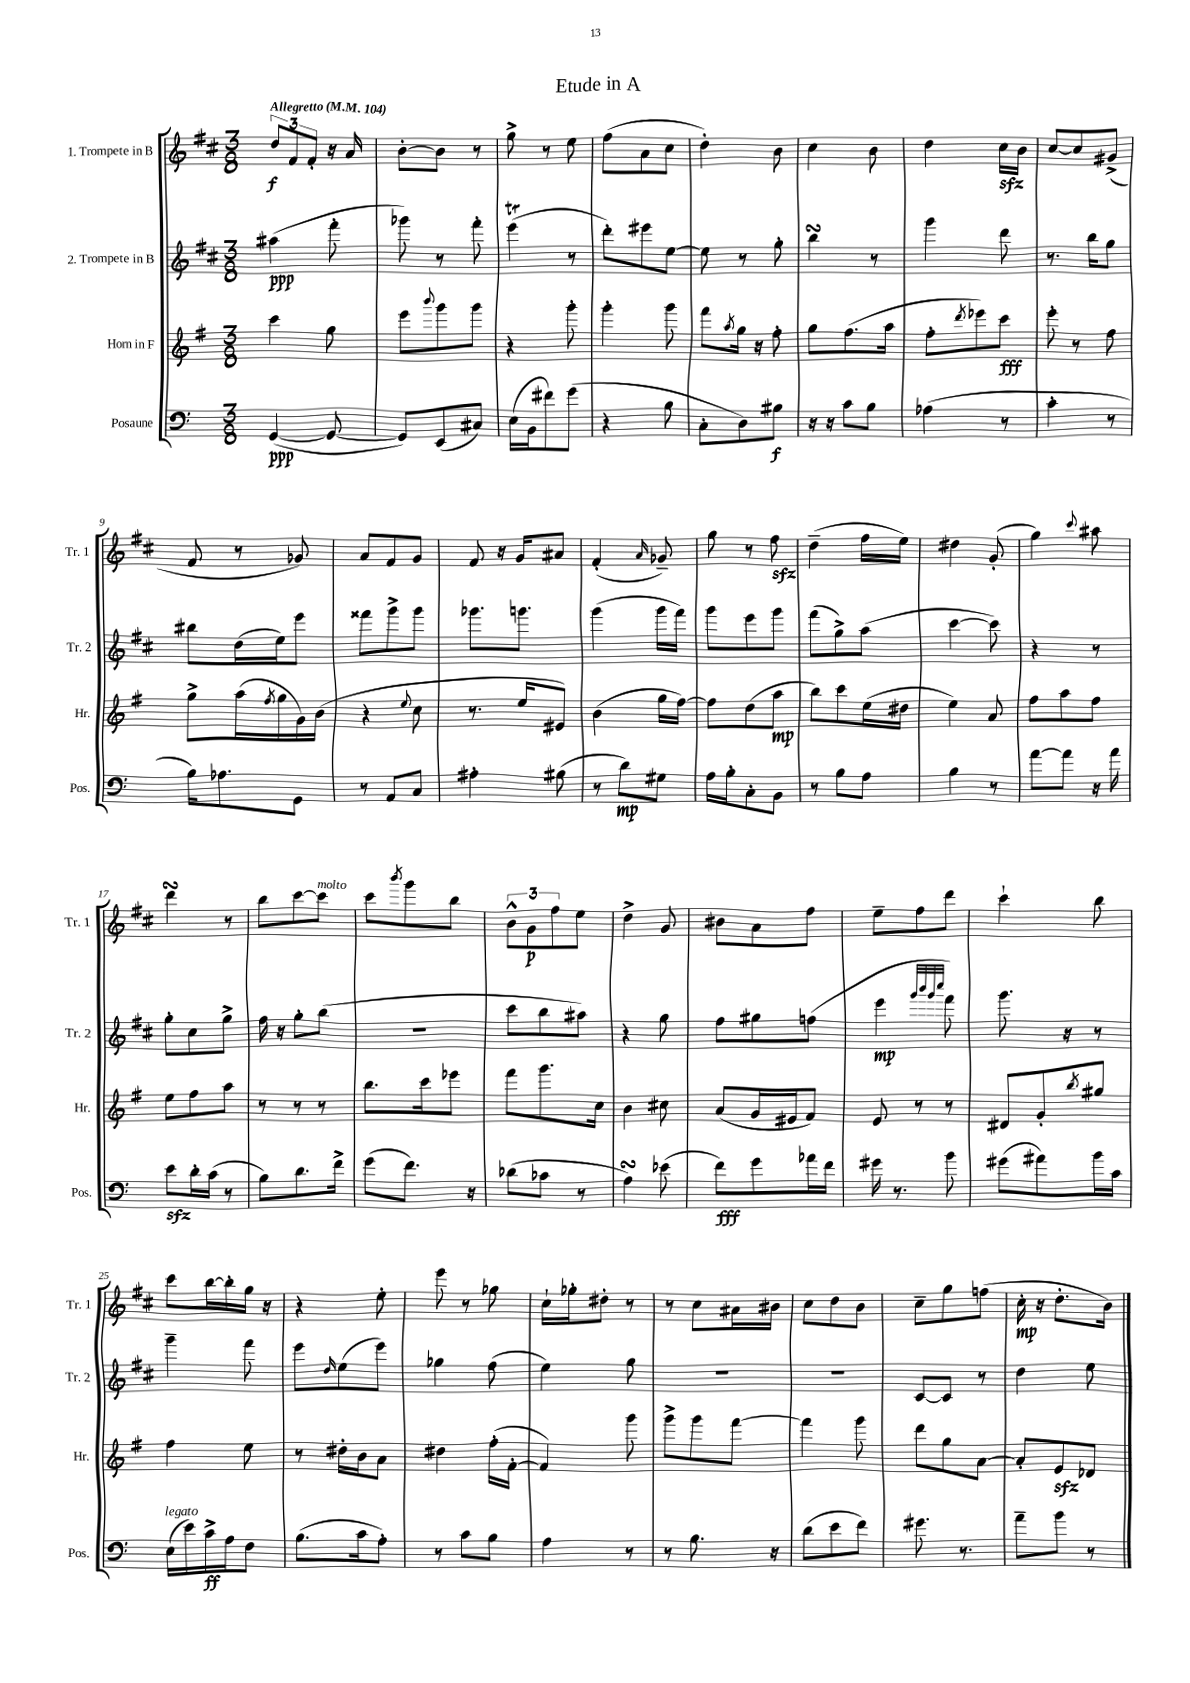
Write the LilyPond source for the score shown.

\header { title = "Etude in A" }
<<
\new StaffGroup <<
\new Staff = "s0" \with { instrumentName = "1. Trompete in B" shortInstrumentName = "Tr. 1" } {
    \clef treble \key d \major \numericTimeSignature \time 3/8 \tempo "Allegretto" 4 = 104
    \tuplet 3/2 { d''8\f fis'8 fis'8-. } r16 a'16 |
    b'8~-. b'8 r8 |
    g''8-> r8 e''8 |
    fis''8( a'8 cis''8 |
    d''4-.) b'8 |
    cis''4 b'8 |
    d''4 cis''16\sfz b'16 |
    cis''8~ cis''8 gis'8->( |
    fis'8 r8 ges'8) |
    a'8 fis'8 g'8 |
    fis'8 r16 g'16 ais'8 |
    fis'4-.( \grace { a'16 } ges'8--) |
    g''8 r8 fis''8\sfz |
    d''4--( fis''16 e''16) |
    dis''4 g'8-.( |
    g''4) \appoggiatura { cis'''8 } ais''8 |
    d'''4\turn r8 |
    b''8 cis'''8~ cis'''8^\markup { \italic "molto" } |
    cis'''8 \acciaccatura { b'''8 } g'''8 b''8 |
    \tuplet 3/2 { b'8-^ g'8\p fis''8 } e''8 |
    d''4-> g'8 |
    bis'8 a'8 fis''8 |
    e''8-- fis''8 d'''8 |
    cis'''4-! b''8 |
    cis'''8 b''16~ b''16-. g''16 r16 |
    r4 e''8-. |
    e'''8 r8 ges''8 |
    cis''16-! ges''16-. dis''8-. r8 |
    r8 cis''8 ais'16 bis'16 |
    cis''8 d''8 b'8 |
    cis''8-- g''8 f''8( |
    cis''16-.\mp r16 d''8.-. b'16) \bar "|." |
}
\new Staff = "s1" \with { instrumentName = "2. Trompete in B" shortInstrumentName = "Tr. 2" } {
    \clef treble \key d \major \numericTimeSignature \time 3/8
    ais''4\ppp( fis'''8-. |
    ges'''8) r8 fis'''8-. |
    e'''4\trill( r8 |
    d'''8-.) eis'''8 e''8~ |
    e''8 r8 g''8-. |
    b''4\turn r8 |
    g'''4 d'''8 |
    r8. b''16 g''8 |
    bis''8 d''16( e''16) e'''8 |
    fisis'''8 g'''8-> g'''8 |
    ges'''8. g'''8. |
    g'''4( g'''16 fis'''16) |
    g'''8 e'''8 g'''8 |
    fis'''8( g''8->) a''8( |
    cis'''4~ cis'''8) |
    r4 r8 |
    g''8-. cis''8 g''8-> |
    fis''16 r16 g''8-. b''8( |
    R4. |
    cis'''8 b''8 ais''8) |
    r4 g''8 |
    fis''8 gis''8 f''8( |
    e'''4\mp \grace { g'''32 b'''32 g'''32 cis''''32 } fis'''8) |
    g'''8. r16 r8 |
    g'''4-- fis'''8 |
    e'''8 \grace { d''16 } e''8( e'''8) |
    ges''4 fis''8( |
    e''4) g''8 |
    R4. |
    R4. |
    cis'8~ cis'8 r8 |
    d''4 e''8 \bar "|." |
}
\new Staff = "s2" \with { instrumentName = "Horn in F" shortInstrumentName = "Hr." } {
    \clef treble \key g \major \numericTimeSignature \time 3/8
    c'''4 g''8 |
    e'''8 \appoggiatura { b'''8 } g'''8 g'''8 |
    r4 g'''8-. |
    g'''4-. g'''8 |
    fis'''8 \acciaccatura { a''8 } g''16 r16 fis''8-. |
    g''8 fis''8.( a''16 |
    fis''8-. \acciaccatura { d'''8 } ees'''8) c'''8\fff |
    e'''8-. r8 fis''8 |
    g''8-> a''16( \acciaccatura { fis''8 } g''16 g'16) b'16( |
    r4 \appoggiatura { e''8 } c''8 |
    r8. e''16 eis'8) |
    b'4( g''16 fis''16~) |
    fis''8 d''8( a''8\mp |
    b''8) c'''8 e''16( dis''16 |
    e''4) a'8 |
    fis''8 a''8 fis''8 |
    e''8 fis''8 a''8 |
    r8 r8 r8 |
    b''8. c'''16 ees'''8 |
    fis'''8 g'''8. c''16 |
    b'4 cis''8 |
    a'8( g'16 eis'16 fis'8) |
    e'8 r8 r8 |
    dis'8 g'8-. \acciaccatura { b''8 } gis''8 |
    fis''4 e''8 |
    r8 dis''16-. b'16 a'8 |
    dis''4 fis''16-.( fis'16~-. |
    fis'4) g'''8 |
    g'''8-> g'''8 fis'''8~ |
    fis'''4 g'''8 |
    d'''8 g''8 a'8~ |
    a'8-. e'8\sfz des'8 \bar "|." |
}
\new Staff = "s3" \with { instrumentName = "Posaune" shortInstrumentName = "Pos." } {
    \clef bass \key c \major \numericTimeSignature \time 3/8
    g,4~\ppp( g,8~ |
    g,8) e,8( cis8) |
    e16( b,16 fis'8) g'8( |
    r4 b8 |
    c8-. d8) bis8\f |
    r16 r16 c'8 b8 |
    aes4( r8 |
    c'4-. r8 |
    b16) aes8. g,8 |
    r8 a,8 c8 |
    ais4-. bis8( |
    r8 d'8\mp) gis8 |
    a16 b16-. c8-. b,8 |
    r8 b8 a8 |
    b4 r8 |
    a'8~ a'8 r16 a'16 |
    e'8\sfz d'16-. c'16( r8 |
    b8) d'8. f'16-> |
    g'8( f'8.) r16 |
    des'8( ces'8 r8 |
    a4\turn) ees'8( |
    f'8\fff) g'8 aes'16 f'16 |
    gis'16 r8. b'8 |
    gis'8( ais'8) b'16 c'16 |
    e16^\markup { \italic "legato" }( e'16) c'16->\ff a16 f8 |
    b8.( c'16 a8-.) |
    r8 c'8 b8 |
    a4 r8 |
    r8 b8. r16 |
    d'8( e'8 f'8) |
    gis'8. r8. |
    a'8-- b'8 r8 \bar "|." |
}
>>
>>
